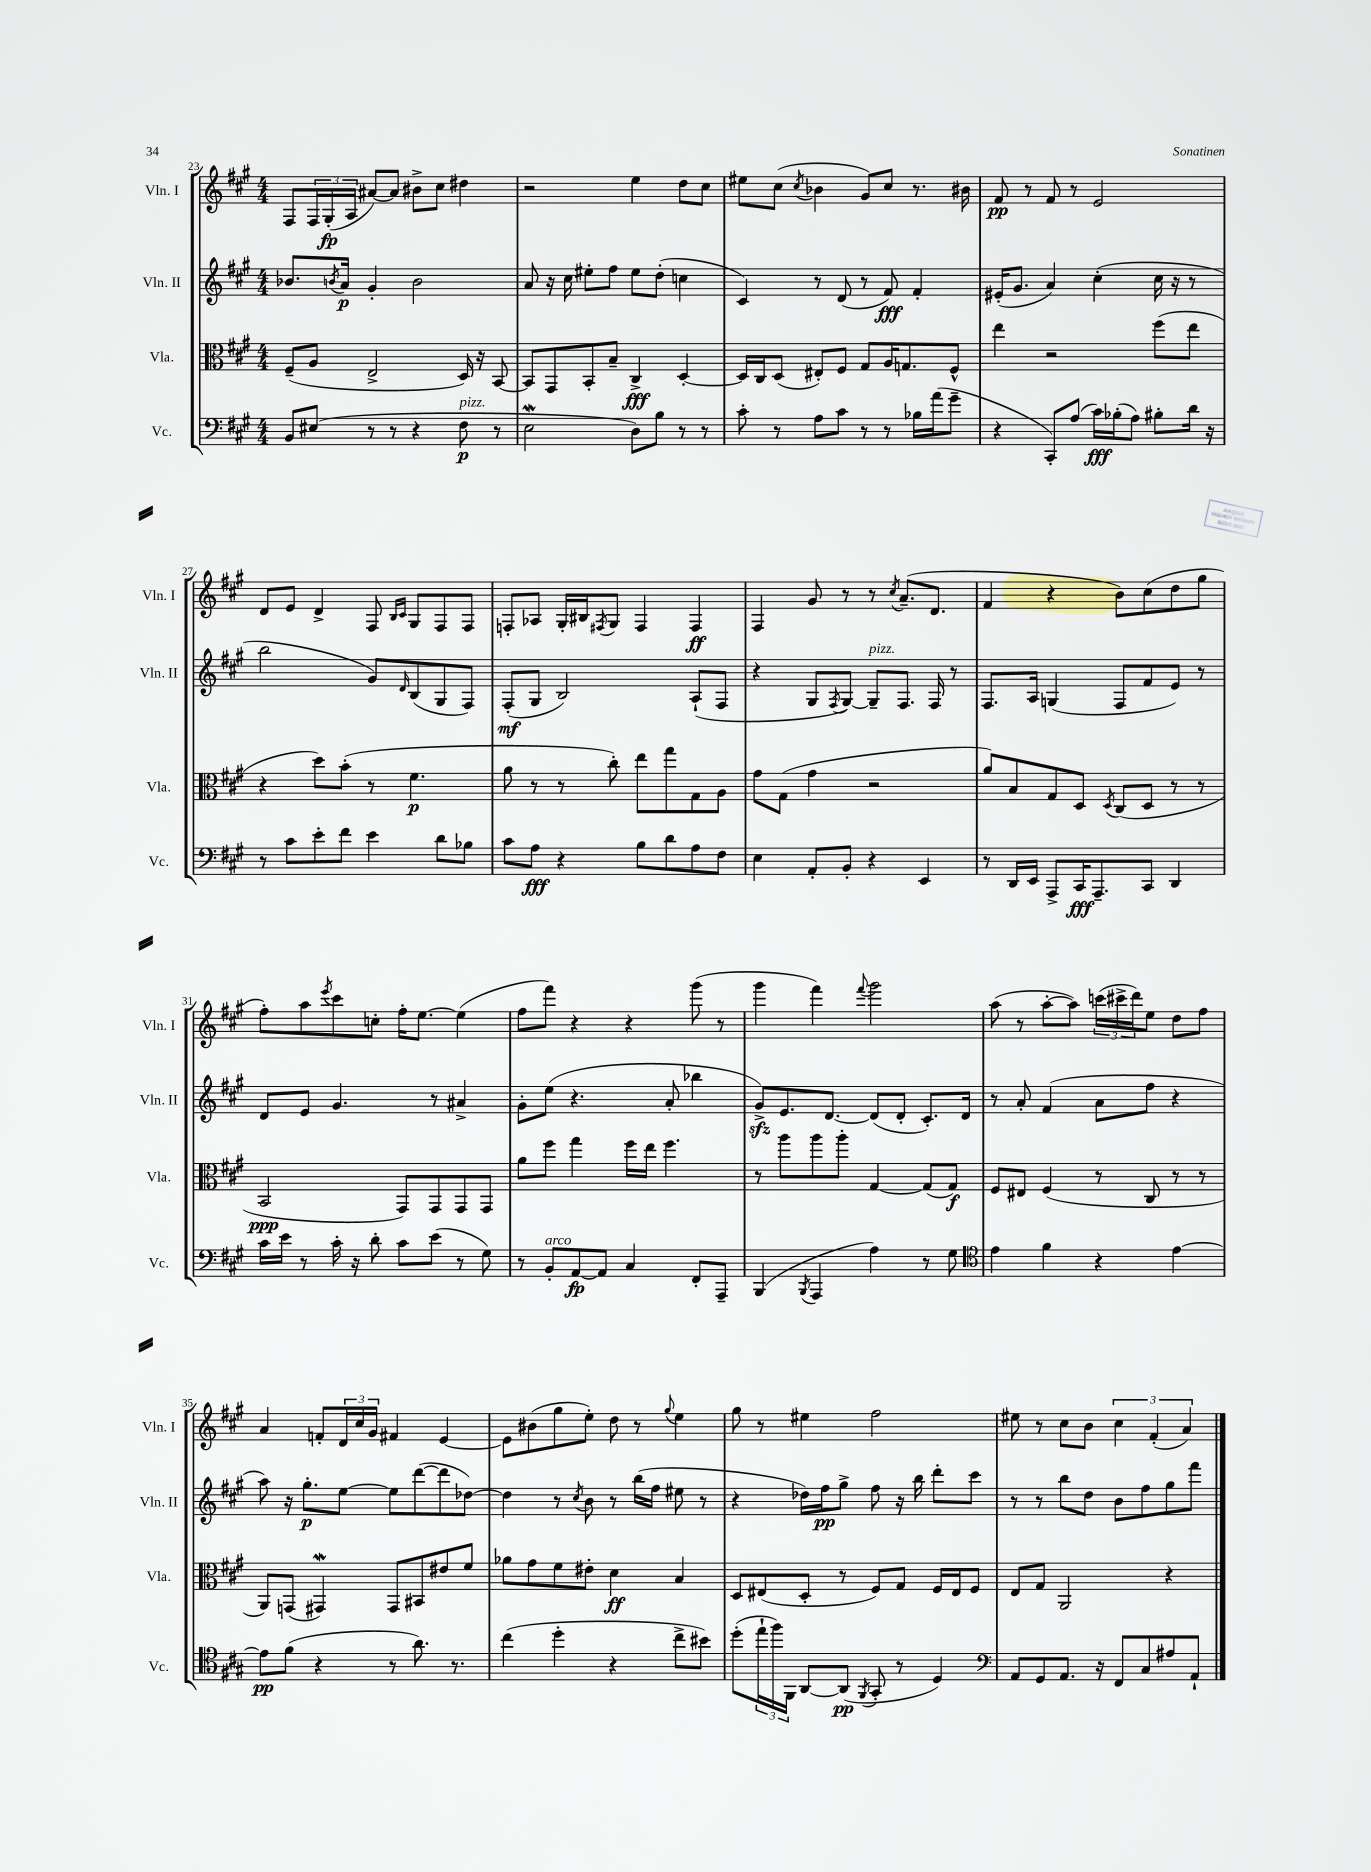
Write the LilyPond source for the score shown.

<<
\new StaffGroup <<
\new Staff = "s0" \with { instrumentName = "Vln. I" shortInstrumentName = "Vln. I" } {
    \clef treble \key a \major \numericTimeSignature \time 4/4
    fis8 \tuplet 3/2 { fis16 gis16-.\fp( a16 } ais'8~) ais'8 bis'8-> cis''8 dis''4 |
    r2 e''4 d''8 cis''8 |
    eis''8 cis''8( \acciaccatura { cis''8 } bes'4 gis'8) cis''8 r8. bis'16 |
    fis'8\pp r8 fis'8 r8 e'2 |
    d'8 e'8 d'4-> fis8 \grace { b16 cis'16 } gis8 fis8 fis8 |
    f8-. aes8 gis16-. bis16 \acciaccatura { fis8 } gis8 fis4 fis4\ff |
    fis4 gis'8 r8 r8 \acciaccatura { cis''8 } a'8.--( d'8. |
    fis'4 r4 b'8) cis''8( d''8 gis''8 |
    fis''8-.) a''8 \acciaccatura { e'''8 } cis'''8 c''8-. fis''16-. e''8.~ e''4( |
    fis''8 fis'''8) r4 r4 gis'''8( r8 |
    gis'''4 fis'''4) \appoggiatura { fis'''8 } gis'''2 |
    a''8( r8 a''8~-. a''8) \tuplet 3/2 { c'''16( cis'''16-> d'''16) } e''8 d''8 fis''8 |
    a'4 f'8-. \tuplet 3/2 { d'16 cis''16 gis'16 } fis'4 e'4~ |
    e'8 bis'8( gis''8 e''8-.) d''8 r8 \appoggiatura { gis''8 } e''4 |
    gis''8 r8 eis''4 fis''2 |
    eis''8 r8 cis''8 b'8 \tuplet 3/2 { cis''4 fis'4-.( a'4) } \bar "|." |
}
\new Staff = "s1" \with { instrumentName = "Vln. II" shortInstrumentName = "Vln. II" } {
    \clef treble \key a \major \numericTimeSignature \time 4/4
    bes'8. \acciaccatura { b'8 } a'16\p gis'4-. b'2 |
    a'8 r16 cis''16 eis''8-. fis''8 eis''8 d''8-.( c''4 |
    cis'4) r8 d'8( r8 fis'8\fff) fis'4-. |
    eis'16-.( gis'8. a'4) cis''4-.( cis''16 r16 r8 |
    b''2 gis'8) \grace { d'16 } b8( gis8 fis8) |
    fis8-.\mf( gis8 b2) a8-!( fis8 |
    r4 gis8 \acciaccatura { fis8 } gis8~) gis8--^\markup { \italic "pizz." } fis8. fis16 r8 |
    fis8. a16 g4( fis8 fis'8 e'8) r8 |
    d'8 e'8 gis'4. r8 ais'4-> |
    gis'8-. e''8( r4. a'8-. bes''4 |
    gis'8->\sfz) e'8. d'8.~ d'8( d'8-. cis'8.-.) d'16 |
    r8 a'8-. fis'4( a'8 fis''8 r4 |
    a''8) r16 gis''8.-.\p e''8~ e''8 d'''8~( d'''8 des''8~) |
    des''4 r8 \acciaccatura { cis''8 } b'8 r8 b''16( fis''16 eis''8 r8 |
    r4 des''16) fis''16\pp gis''8-> fis''8 r16 b''16 d'''8-. cis'''8 |
    r8 r8 b''8 d''8 b'8 fis''8 gis''8 fis'''8 \bar "|." |
}
\new Staff = "s2" \with { instrumentName = "Vla." shortInstrumentName = "Vla." } {
    \clef alto \key a \major \numericTimeSignature \time 4/4
    fis8--( a8 e2-> d16) r16 b,8~ |
    b,8 gis,8 b,8-. b8-- cis4->\fff d4~-. |
    d16 cis16 d8( eis8-.) fis8 gis8 a16 g8. fis8-^ |
    e''4 r2 fis''8( e''8 |
    r4 d''8) b'8-.( r8 fis'4.\p |
    a'8 r8 r8 cis''8-.) e''8 gis''8 gis8 a8 |
    gis'8 gis8( gis'4 r2 |
    a'8) b8 gis8 d8 \acciaccatura { d8 } cis8( d8 r8 r8 |
    b,2\ppp gis,8) gis,8 gis,8 gis,8 |
    a'8 fis''8 gis''4 fis''16 e''16 fis''4. |
    r8 a''8 a''8 a''8-. gis4~ gis8( gis8\f) |
    fis8 eis8 fis4( r8 cis8 r8 r8 |
    a,8) g,8( gis,4\mordent) gis,8 bis,8 eis'8 fis'8 |
    aes'8 gis'8 fis'8 eis'8-. d'4\ff b4 |
    d8 eis8( d8-. r8 fis8) gis8 fis16 eis16 fis8 |
    e8 gis8 a,2 r4 \bar "|." |
}
\new Staff = "s3" \with { instrumentName = "Vc." shortInstrumentName = "Vc." } {
    \clef bass \key a \major \numericTimeSignature \time 4/4
    b,8 eis8( r8 r8 r4 fis8\p^\markup { \italic "pizz." } r8 |
    e2\mordent d8) b8 r8 r8 |
    cis'8-. r8 a8 cis'8 r8 r8 bes16 a'16( gis'8-- |
    r4 cis,8-.) a8( cis'16\fff) bes16-.( a8) bis8-. d'16 r16 |
    r8 cis'8 e'8-. fis'8 e'4 d'8 bes8 |
    cis'8 a8\fff r4 b8 d'8 a8 fis8 |
    e4 a,8-. b,8-. r4 e,4 |
    r8 d,16 e,16 a,,8-> cis,16\fff a,,8.-- cis,8 d,4 |
    cis'16 e'16 r8 cis'16-. r16 d'8-. cis'8 e'8( r8 gis8) |
    r8 b,8-.^\markup { \italic "arco" } a,8~\fp a,8 cis4 fis,8-. a,,8-- |
    b,,4( \acciaccatura { b,,8 } a,,4 a4) r8 gis8 |
    \clef tenor e'4 fis'4 r4 e'4~ |
    e'8\pp fis'8( r4 r8 a'8.) r8. |
    cis''4( d''4-. r4 cis''8-> bis'8) |
    d''8-.( \tuplet 3/2 { e''16-! fis''16) fis,16 } a,8~ a,8\pp( \acciaccatura { fis,8 } gis,8-. r8 d4) |
    \clef bass a,8 gis,8 a,8. r16 fis,8 cis8 ais8 a,8-! \bar "|." |
}
>>
>>
\layout { \context { \Score currentBarNumber = #23 } }
